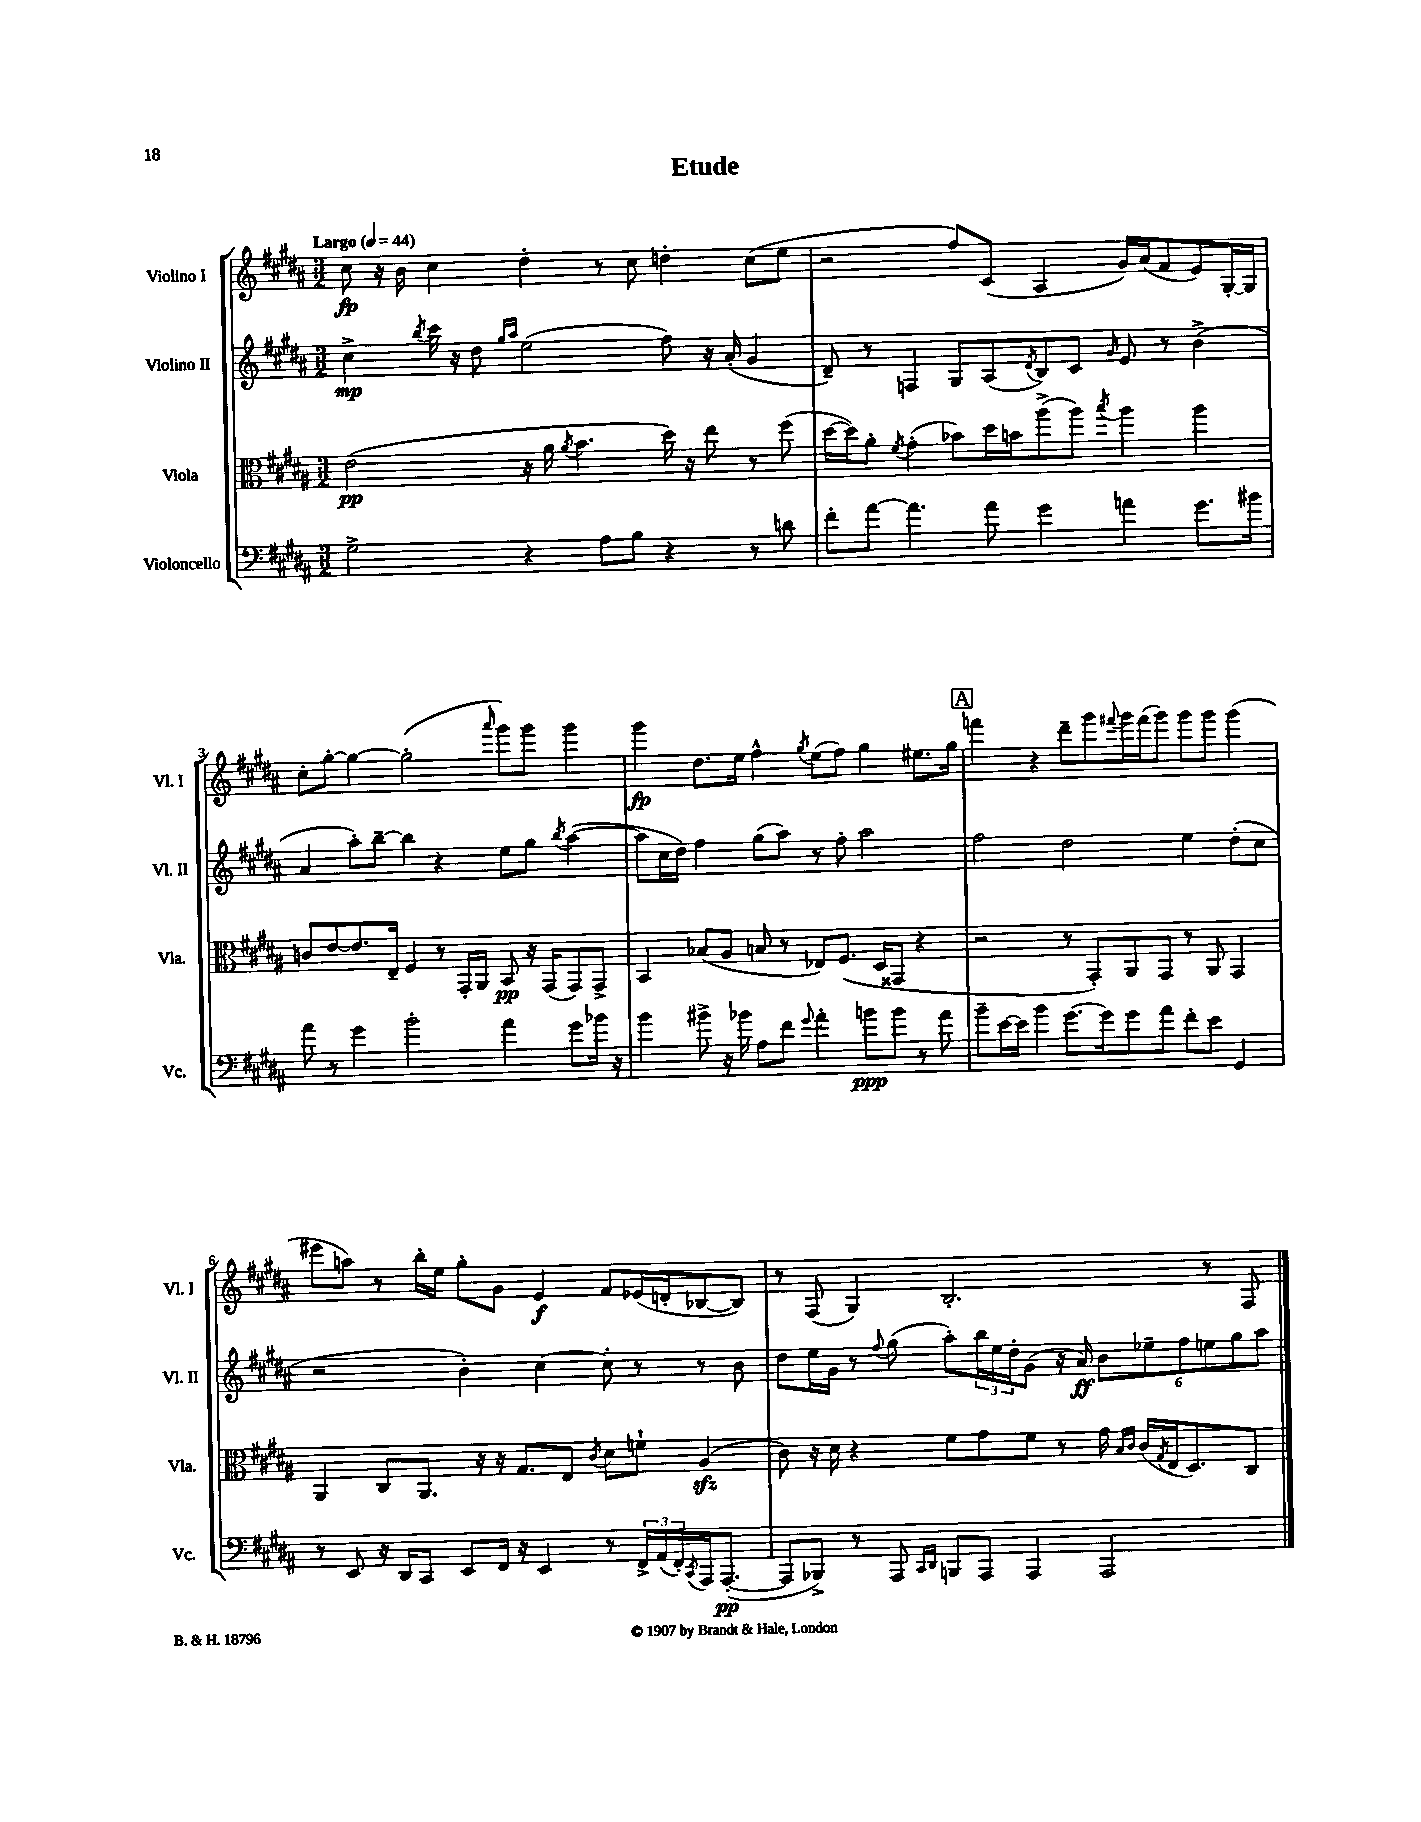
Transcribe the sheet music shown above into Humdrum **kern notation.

**kern	**dynam	**kern	**dynam	**kern	**dynam	**kern	**dynam
*part4	*part4	*part3	*part3	*part2	*part2	*part1	*part1
*staff4	*staff4	*staff3	*staff3	*staff2	*staff2	*staff1	*staff1
*I"Violoncello	*	*I"Viola	*	*I"Violino II	*	*I"Violino I	*
*I'Vc.	*	*I'Vla.	*	*I'Vl. II	*	*I'Vl. I	*
*clefF4	*	*clefC3	*	*clefG2	*	*clefG2	*
*k[f#c#g#d#a#]	*	*k[f#c#g#d#a#]	*	*k[f#c#g#d#a#]	*	*k[f#c#g#d#a#]	*
*M3/2	*	*M3/2	*	*M3/2	*	*M3/2	*
*MM44	*	*MM44	*	*MM44	*	*MM44	*
=1	=1	=1	=1	=1	=1	=1	=1
!	!	!	!	!	!	!LO:TX:a:B:t=Largo	!
2G#^\	.	(2e\	pp	4cc#^\	mp	8cc#\	fp
.	.	.	.	.	.	16r	.
.	.	.	.	.	.	16b\	.
.	.	.	.	8qbb/	.	.	.
.	.	.	.	16ccc#\	.	4cc#\	.
.	.	.	.	16r	.	.	.
.	.	.	.	8dd#\	.	.	.
.	.	.	.	16qqgg#/LL	.	.	.
.	.	.	.	16qqaa#/JJ	.	.	.
4r	.	16r	.	(2ee\	.	4dd#'\	.
.	.	16a#\	.	.	.	.	.
.	.	8qa#/	.	.	.	.	.
.	.	4.b\	.	.	.	.	.
8A#\L	.	.	.	.	.	8r	.
8B\J	.	.	.	.	.	8cc#\	.
4r	.	16dd#\)	.	8ff#\)	.	4ddn'\	.
.	.	16r	.	.	.	.	.
.	.	8ee\	.	16r	.	.	.
.	.	.	.	(16a#'/	.	.	.
8r	.	8r	.	4g#/	.	(8cc#\L	.
8dn\	.	(8ff#\	.	.	.	8ee\J	.
=2	=2	=2	=2	=2	=2	=2	=2
8f#'\L	.	[16dd#\LL	.	8d#~/)	.	2r	.
.	.	16dd#\J])	.	.	.	.	.
[8a#\J	.	8a#'\J	.	8r	.	.	.
.	.	8qf#/	.	.	.	.	.
4.a#\]	.	(4g#'\	.	4Fn/	.	.	.
.	.	8b-X\L)	.	8G#/L	.	8ff#/L)	.
8a#\	.	16dd#\L	.	(8A#/	.	(8c#/J	.
.	.	16bn\J	.	.	.	.	.
.	.	.	.	8qd#/	.	.	.
4g#\	.	(8aa#^\	.	8B/)	.	4A#/	.
.	.	8aa#\J)	.	8c#/J	.	.	.
.	.	8qbb/	.	16qqg#/	.	.	.
4an\	.	4aa#\	.	8e/	.	16g#/LL)	.
.	.	.	.	.	.	(16a#/J	.
.	.	.	.	8r	.	8f#/	.
8.g#\L	.	4aa#\	.	(4b^\	.	8e/)	.
.	.	.	.	.	.	[16G#'/L	.
16b#X\Jk	.	.	.	.	.	16G#/JJ]	.
!!LO:LB:g=z
=3	=3	=3	=3	=3	=3	=3	=3
8a#\	.	8cn/L	.	4a#/	.	8cc#'\L	.
8r	.	[8e/	.	.	.	[8gg#'\J	.
4g#\	.	8.e/]	.	8aa#'\L)	.	4gg#\_	.
.	.	.	.	[8bb~\J	.	.	.
.	.	16E~/Jk	.	.	.	.	.
2b'\	.	4F#/	.	4bb\]	.	(2gg#'\]	.
.	.	8r	.	4r	.	.	.
.	.	16GG#'/LL	.	.	.	.	.
.	.	16AA#/JJ	.	.	.	.	.
.	.	.	.	.	.	16qqaaa#/	.
4a#\	.	8BB/	pp	8ee\L	.	8ggg#\L)	.
.	.	16r	.	8gg#\J	.	8ggg#\J	.
.	.	(16GG#/KL	.	.	.	.	.
.	.	.	.	8qbb/	.	.	.
8g#\L	.	8GG#/)	.	([4aa#\	.	4ggg#\	.
16b-X\Jk	.	8GG#^/J	.	.	.	.	.
16r	.	.	.	.	.	.	.
=4	=4	=4	=4	=4	=4	=4	=4
4b\	.	4BB/	.	8aa#\L]	.	4ggg#\	fp
.	.	.	.	16cc#\L	.	.	.
.	.	.	.	16dd#\JJ)	.	.	.
8b#X^\	.	(8B-X/L	.	4ff#\	.	8.dd#\L	.
16r	.	8A#/J	.	.	.	.	.
16b-X\	.	.	.	.	.	16ee\Jk	.
8A#\L	.	8Bn/	.	(8gg#\L	.	4ff#^^\	.
8f#\J	.	8r	.	8aa#\J)	.	.	.
8qqg#/	.	.	.	.	.	8qgg#/	.
4a#'\	.	8E-X/L)	.	8r	.	(8ee\L	.
.	.	(8.F#/J	.	8ff#'\	.	8ff#\J)	.
8bn\L	ppp	.	.	2aa#\	.	4gg#\	.
.	.	16D#/KL	.	.	.	.	.
8b\J	.	8GG##X/J	.	.	.	.	.
8r	.	4r	.	.	.	8.ee#X\L	.
8a#\	.	.	.	.	.	.	.
.	.	.	.	.	.	16gg#\Jk	.
!!LO:REH:place=s1:t=A
=5	=5	=5	=5	=5	=5	=5	=5
8b~\L	.	2r	.	2ff#\	.	4fffn\	.
[16e\L	.	.	.	.	.	.	.
16e\JJ]	.	.	.	.	.	.	.
4b\	.	.	.	.	.	4r	.
[8.g#\L	.	8r	.	2dd#\	.	8ddd#~\L	.
.	.	8GG#'/L)	.	.	.	8ggg#\	.
16g#\k]	.	.	.	.	.	.	.
.	.	.	.	.	.	8qqfff#X/	.
8g#\	.	8AA#/	.	.	.	16ggg#\L	.
.	.	.	.	.	.	(16fff#\J	.
8a#\J	.	8GG#/J	.	.	.	8ggg#\J)	.
8f#'\L	.	8r	.	4ee\	.	8ggg#\L	.
8e\J	.	8AA#/	.	.	.	8ggg#\J	.
4GG#/	.	4GG#/	.	(8dd#'\L	.	(4ggg#\	.
.	.	.	.	8cc#\J	.	.	.
!!LO:LB:g=z
=6	=6	=6	=6	=6	=6	=6	=6
8r	.	4AA#/	.	2r	.	8eee#X\L	.
8EE/	.	.	.	.	.	8aan\J)	.
16r	.	8C#/L	.	.	.	8r	.
16DD#/KL	.	.	.	.	.	.	.
8CC#/J	.	8.AA#/J	.	.	.	16bb'\LL	.
.	.	.	.	.	.	16ee\JJ	.
8EE/L	.	.	.	4b'\)	.	8gg#'\L	.
.	.	16r	.	.	.	.	.
16FF#/Jk	.	16r	.	.	.	8g#\J	.
16r	.	8.G#/L	.	.	.	.	.
4EE/	.	.	.	[4cc#\	.	4e/	f
.	.	8E/J	.	.	.	.	.
.	.	8qc#/	.	.	.	.	.
8r	.	8d#\L	.	8cc#'\]	.	8f#/L	.
24FF#^/LL	.	8fn`\J	.	8r	.	(16e-X/L	.
(24AA#/	.	.	.	.	.	.	.
.	.	.	.	.	.	16dn'/J	.
24FF#'/)	.	.	.	.	.	.	.
8qCC#/	.	.	.	.	.	.	.
16AAA#/J	.	(4A#zz/	.	8r	.	[8B-X/	.
([8.AAA#'/J	pp	.	.	.	.	.	.
.	.	.	.	8b\	.	8B-/J])	.
=7	=7	=7	=7	=7	=7	=7	=7
8AAA#/L]	.	8c#\)	.	8dd#\L	.	8r	.
8BBB-X^/J)	.	16r	.	16ee\L	.	(8F#/	.
.	.	16d#\	.	16g#\JJ	.	.	.
8r	.	4r	.	8r	.	4G#/)	.
.	.	.	.	8qqff#/	.	.	.
8AAA#/	.	.	.	(8gg#\	.	.	.
16qqCC#/LL	.	.	.	.	.	.	.
16qqDD#/JJ	.	.	.	.	.	.	.
8BBBn/L	.	8f#\L	.	8aa#'\L)	.	2.B'/	.
8AAA#/J	.	8g#\	.	24bb\L	.	.	.
.	.	.	.	24ee\	.	.	.
.	.	.	.	24dd#'\J	.	.	.
4AAA#/	.	8f#\J	.	(8g#\J	.	.	.
.	.	8r	.	16r	.	.	.
.	.	.	.	16a#/)	ff	.	.
2AAA#/	.	16g#\	.	12b\L	.	.	.
.	.	16qqB/LL	.	.	.	.	.
.	.	16qqc#/JJ	.	.	.	.	.
.	.	(16c#/LL	.	.	.	.	.
.	.	.	.	12ee-X~\	.	.	.
.	.	8qG#/	.	.	.	.	.
.	.	16E/J	.	.	.	.	.
.	.	.	.	12ff#\	.	.	.
.	.	8.D#/)	.	.	.	.	.
.	.	.	.	12een\	.	8r	.
.	.	.	.	12gg#\	.	.	.
.	.	8C#/J	.	.	.	8F#/	.
.	.	.	.	12aa#\J	.	.	.
==	==	==	==	==	==	==	==
*-	*-	*-	*-	*-	*-	*-	*-
